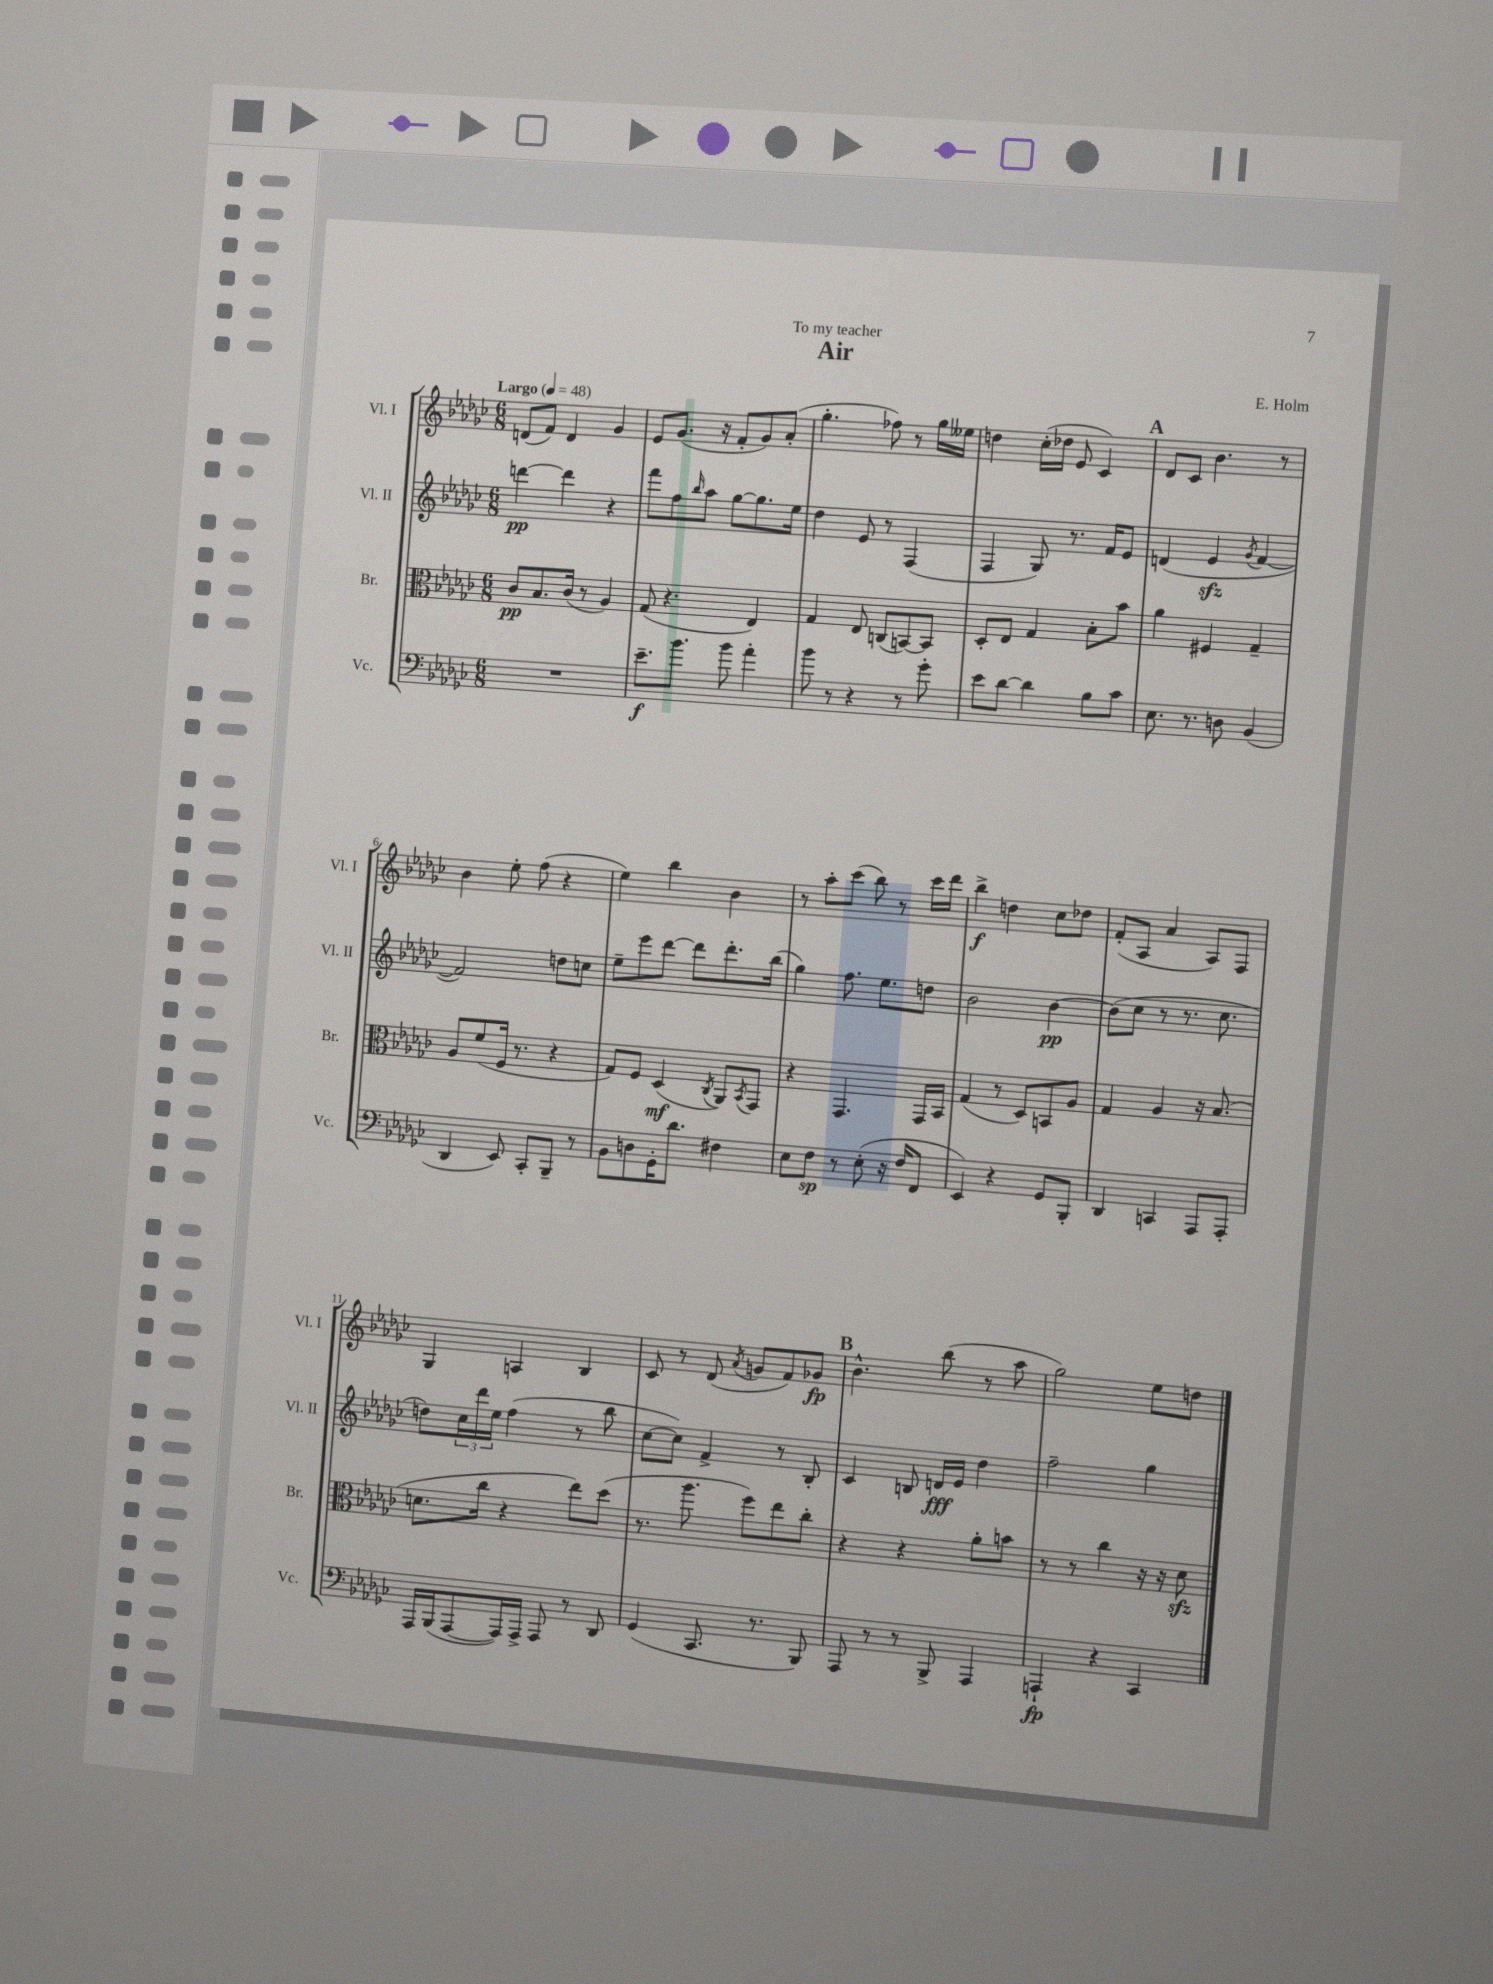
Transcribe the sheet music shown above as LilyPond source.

\header { title = "Air" composer = "E. Holm" dedication = "To my teacher" }
<<
\new StaffGroup <<
\new Staff = "s0" \with { instrumentName = "Vl. I" shortInstrumentName = "Vl. I" } {
    \clef treble \key ges \major \numericTimeSignature \time 6/8 \tempo "Largo" 4 = 48
    d'8( f'8) d'4 ges'4 |
    ees'8 ges'8.( r16 f'8-. ges'8) aes'8-.( |
    ges''4.-. fes''8) r8 ges''16 eeses''16 |
    d''4 ces''16-.( des''16 ees'8 ces'4) |
    \mark \markup { \bold "A" } des'8 ces'8 bes'4. r8 |
    bes'4 ees''8-. f''8( r4 |
    ees''4) bes''4 bes'4 |
    r8 aes''8-. ces'''8( bes''8) r8 ces'''16 des'''16 |
    bes''4->\f d''4 ces''8 des''8 |
    f'8-.( aes8 aes'4 aes8) f8 |
    ges4 a4 bes4 |
    ces'8 r8 des'8( \acciaccatura { aes'8 } g'8 f'8) ges'8\fp |
    \mark \markup { \bold "B" } bes'4.-^ bes''8( r8 aes''8 |
    ges''2) ees''8 d''8 \bar "|." |
}
\new Staff = "s1" \with { instrumentName = "Vl. II" shortInstrumentName = "Vl. II" } {
    \clef treble \key ges \major \numericTimeSignature \time 6/8
    d'''4~\pp d'''4 r4 |
    f'''8 f''8 \grace { bes''16 } aes''8 ges''8~ ges''8. ees''16 |
    des''4 ees'8 r8 f4( |
    f4 ges8) r8. f'16 ees'8 |
    \mark \markup { \bold "A" } d'4( ees'4\sfz \acciaccatura { ges'8 } f'4~ |
    f'2) d''8 c''8 |
    ees''8-- ees'''8 des'''8~ des'''8 des'''8.-. bes''16( |
    ges''4) f''8. ees''8. d''8 |
    bes'2 bes'4~\pp |
    bes'8( ces''8 r8 r8. ces''8. |
    d''8) \tuplet 3/2 { ces''16 des'''16 ees''16 } f''4( r8 bes''8 |
    ces''8~ ces''8) f'4-> r8 bes8-. |
    \mark \markup { \bold "B" } ces'4 b8 d'16\fff ees'16 des''4 |
    f''2-- ges''4 \bar "|." |
}
\new Staff = "s2" \with { instrumentName = "Br." shortInstrumentName = "Br." } {
    \clef alto \key ges \major \numericTimeSignature \time 6/8
    ces'8\pp bes8. ces'16( r8 aes4) |
    ges8( r4. ees4) |
    ges4 ees8 c8( b,8~) b,8 |
    des8-. ees8 ges4 bes8-. bes'8 |
    \mark \markup { \bold "A" } aes'4 fis4 ges4-- |
    aes8 f'8( f16 r8. r4 |
    ges8) f8 des4\mf( \acciaccatura { ces8 } aes,8) \acciaccatura { bes,8 } ges,8 |
    r4 ges,4. ges,16 bes,16 |
    ges4( r8 des8) b,8 aes8 |
    ges4 aes4 r16 bes8.( |
    d'8. ces''16 r4 ees''8) des''8( |
    r8. aes''8. f''8) ees''8 ces''8-. |
    \mark \markup { \bold "B" } r4 r4 aes'8-. b'8 |
    r8 r8 ces''4 r16 r16 des'8\sfz \bar "|." |
}
\new Staff = "s3" \with { instrumentName = "Vc." shortInstrumentName = "Vc." } {
    \clef bass \key ges \major \numericTimeSignature \time 6/8
    R2. |
    ees'8.--\f bes'8. bes'8 aes'4-. |
    bes'8 r8 r4 r8 ges'8-. |
    ees'8 des'8~ des'4 bes8 ces'8 |
    \mark \markup { \bold "A" } ees8. r8. d8 bes,4( |
    des,4 ees,8) ces,8-. bes,,8-- r8 |
    bes,8 d8 ges,16-. des'8. fis4 |
    ees8 f8\sp r8 ees8-.( r16 f16 f,8 |
    ees,4) r4 ges,8 bes,,8-. |
    des,4 c,4 aes,,8 aes,,8-. |
    aes,,16 bes,,16( aes,,8~ aes,,16) aes,,16-> aes,,8 r8 des,8 |
    ges,4( ces,8. r8. bes,,8) |
    \mark \markup { \bold "B" } aes,,8 r8 r8 bes,,8-> aes,,4 |
    a,,4-!\fp r4 ces,4 \bar "|." |
}
>>
>>
